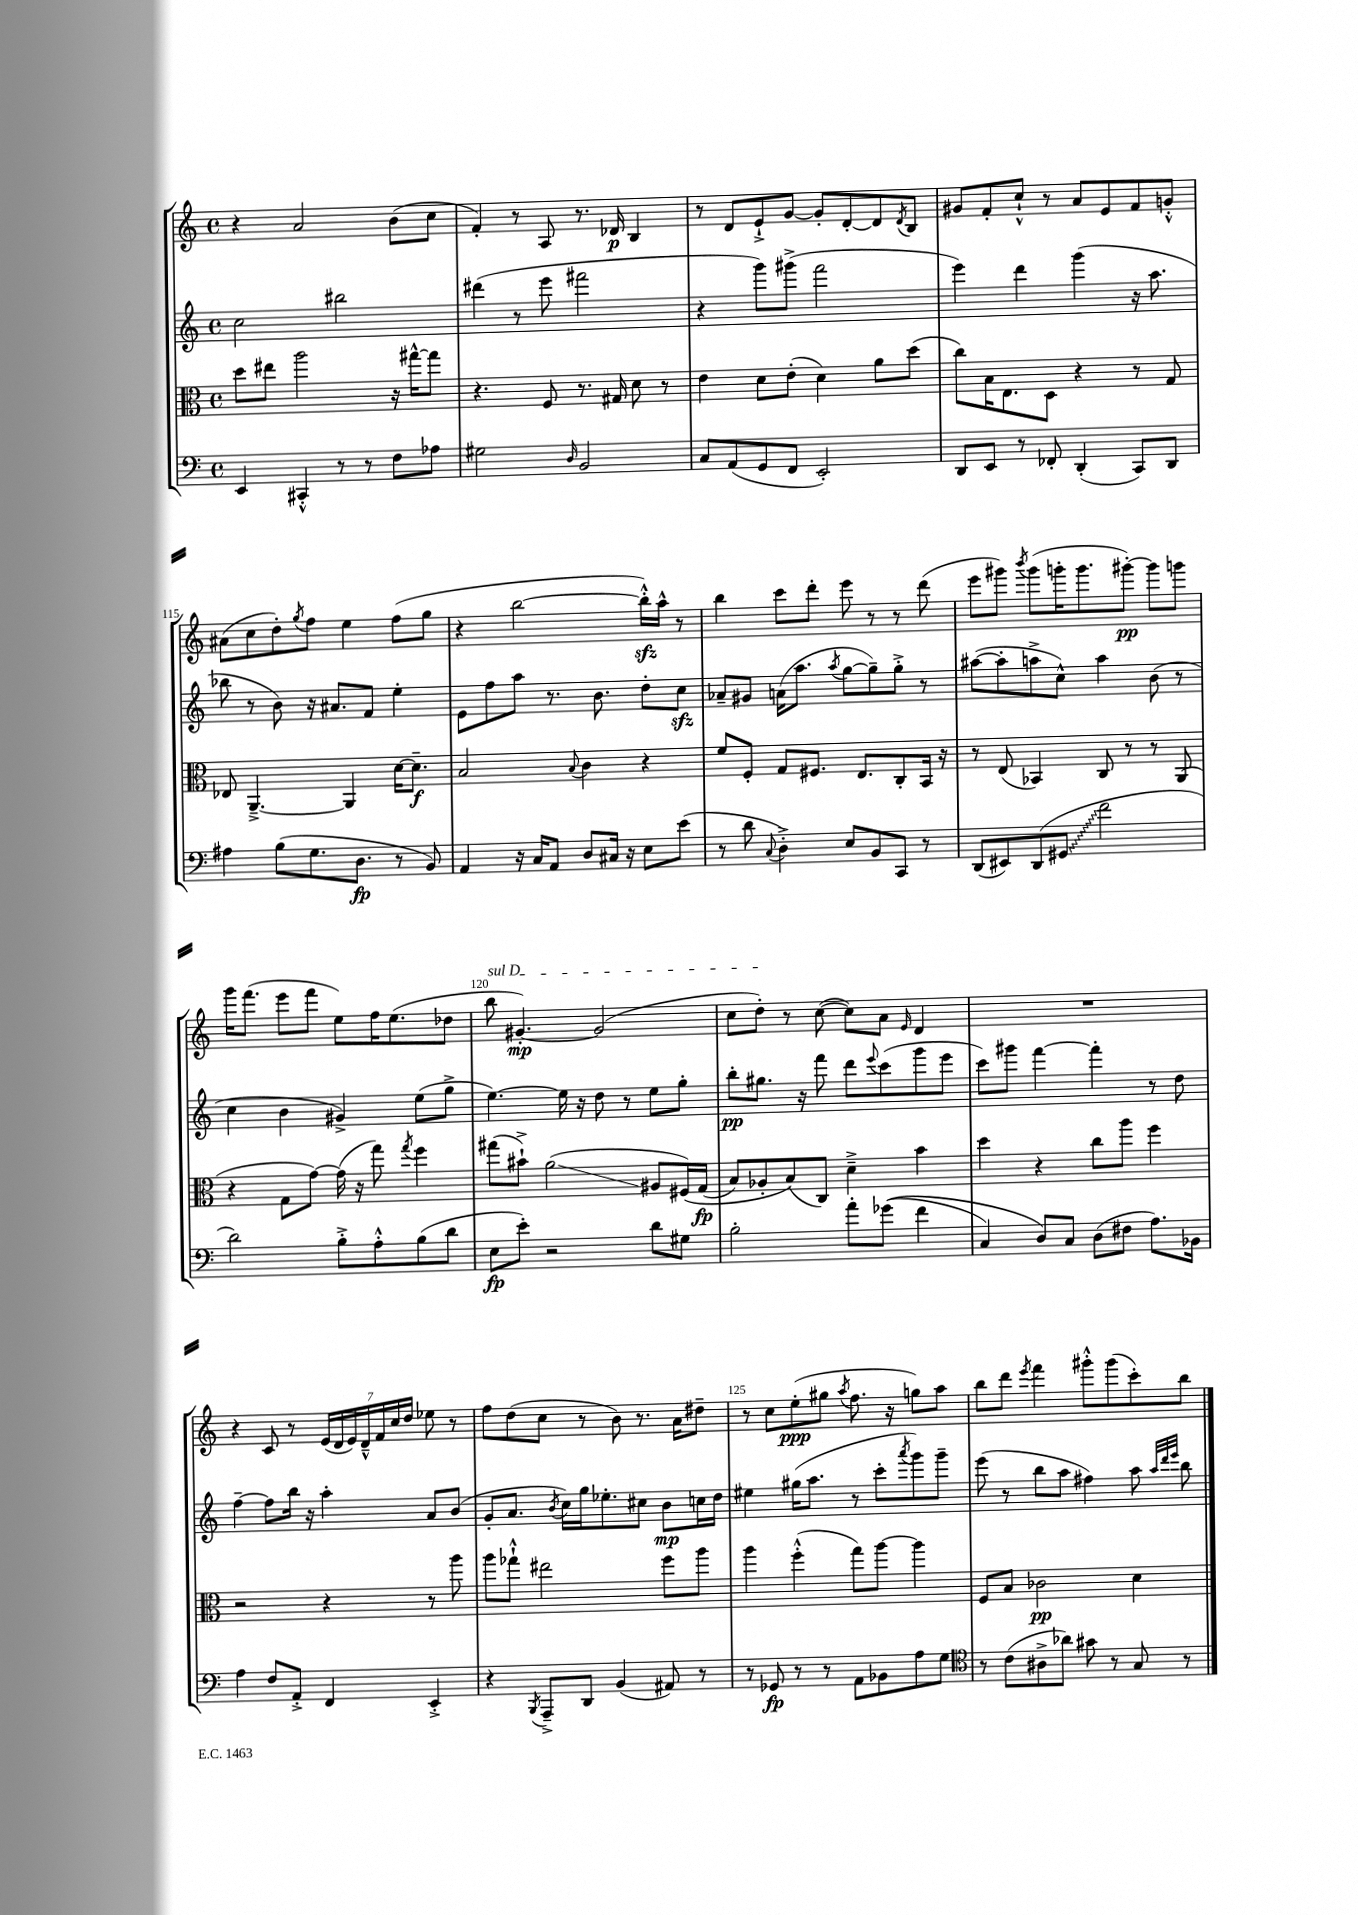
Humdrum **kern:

**kern	**kern	**kern	**kern
*staff4	*staff3	*staff2	*staff1
*clefF4	*clefC3	*clefG2	*clefG2
*k[]	*k[]	*k[]	*k[]
*M4/4	*M4/4	*M4/4	*M4/4
*met(c)	*met(c)	*met(c)	*met(c)
4EE	8dd	2cc	4r
.	8ee#	.	.
4CC#'^^	2aa	.	2a
8r	.	2bb#	.
8r	.	.	.
8F	16r	.	(8b
.	[16gg#^^	.	.
8A-	8gg#]	.	8cc
=	=	=	=
2G#	4.r	(4ddd#	4f')
.	.	8r	8r
.	8F	8eee	8A
16qqD	.	.	.
2BB	8.r	2fff#	8.r
.	16G#	.	16d-
.	8d	.	4B
.	8r	.	.
=	=	=	=
8C	4e	4r	8r
(8AA	.	.	8d
8GG	8d	8ggg)	8e`^
8FF	(8e'	(8ggg#^	[8g
2EE')	4d)	2fff	8g']
.	.	.	[8d'
.	8a	.	8d]
.	.	.	8qd
.	(8dd	.	8B
=	=	=	=
8DD	8cc)	4eee)	8g#
8EE	16B	.	8f'
.	8.E	.	.
8r	.	4ddd	8cc`^^
8FF-'	8D	.	8r
(4DD'	4r	(4ggg	8a
.	.	.	8e
8CC)	8r	16r	8f
.	.	8.aa	.
8DD	8G	.	8g'^^
=	=	=	=
4A#	8E-	8bb-	(8a#
.	[4.AA~^	8r	8cc
(8B	.	8b)	8dd')
.	.	.	8qgg
8.G	.	16r	8ff
.	.	8.a#	.
.	4AA]	.	4ee
8.D	.	.	.
.	.	8f	.
8r	[16d	4ee'	(8ff
.	8.d~]	.	.
8BB)	.	.	8gg
=	=	=	=
4AA	2B	8e	4r
.	.	8ff	.
16r	.	8aa	[2bb
16C	.	.	.
8AA	.	8.r	.
.	8qqB	.	.
8D	4c	.	.
.	.	8.b	.
16C#	.	.	.
16r	.	.	.
8E	4r	8dd'	16bb'^^])
.	.	.	16aa^^
(8e	.	8cc	8r
=	=	=	=
8r	8f	8a-~	4bb
8d	8F'	8g#	.
8qqC	.	.	.
4D'^)	8G	(16a	8ccc
.	.	8.aa	.
.	8.F#	.	8ddd'
.	.	8qaa	.
8E	.	[8gg	8eee
.	8.E	.	.
8BB	.	8gg~])	8r
8CC	8C'	8gg'^	8r
8r	16BB	8r	(8ddd
.	16r	.	.
=	=	=	=
(8DD	8r	([8aa#	8eee
8EE#)	(8E	8aa#']	8ggg#)
.	.	.	8qbbb
(8DD	4BB-)	8aa^	(8ggg#
8GG#	.	8cc^^)	16ggg'
.	.	.	8.ggg
2f	8C	4aa	.
.	8r	.	[8ggg#')
.	8r	(8b	8ggg#]
.	(8AA	8r	8ggg
=	=	=	=
2d)	4r	4cc	16ggg
.	.	.	(8.fff
.	8G	4b	8eee
.	[8g)	.	8fff
8B'^	(16g]	4g#^)	8ee)
.	16r	.	.
8A'^^	8gg)	.	16ff
.	.	.	(8.ee
.	8qgg	.	.
(8B	4ff	(8ee	.
8d	.	8gg^	8dd-
=	=	=	=
8E	(8gg#	[4.ee)	8bb
8e')	8b#`^)	.	[4.g#')
2r	(2a	.	.
.	.	16ee]	.
.	.	16r	.
.	.	8dd	(2g#]
.	.	8r	.
8d	8A#	8ee	.
8G#	&(16F#)	8gg'	.
.	(16G	.	.
=	=	=	=
2B'	8B)	8bb'	8cc
.	8A-'	8.gg#	8dd')
.	(8B&)	.	8r
.	.	16r	.
.	8C)	8fff	([8cc
8a'	4d~^	8ddd	8cc])
.	.	8qqeee	.
&((8g-	.	(8ccc	8a
.	.	.	16qqe
4f	4b	8ggg	4d
.	.	8eee	.
=	=	=	=
4C)	4dd	8ccc)	1r
.	.	8ggg#	.
8D&)	4r	[4fff	.
8C	.	.	.
(8D	8cc	4fff']	.
8F#	8aa	.	.
8.A)	4ff	8r	.
.	.	8dd	.
16BB-	.	.	.
=	=	=	=
4A	2r	[4ff~	4r
8F	.	8ff]	8c
8AA'^	.	16bb	8r
.	.	16r	.
4FF	4r	4aa'	(28e
.	.	.	28d
.	.	.	28e)
.	.	.	28d~^^
.	.	.	28f
.	.	.	28cc
.	.	.	28dd
4EE'^	8r	8a	8ee-
.	8aa	(8b	8r
=	=	=	=
4r	8aa	8g'	8ff
.	8gg-`^^	8.a	(8dd
8qBBB	.	.	.
8AAA~^	2ee#	.	8cc
.	.	8qb	.
.	.	16cc)	.
8DD	.	16gg	8r
.	.	8.ee-'	.
(4BB	.	.	8b)
.	.	8cc#	8.r
8AA#)	8ff	8b	.
.	.	.	16a
8r	8aa	16cc	8dd#~
.	.	16dd	.
=	=	=	=
8r	4aa	4ee#	8r
8GG-	.	.	8cc
8r	(4ff'^^	(16gg#	(8ee'
.	.	8.aa	.
8r	.	.	8gg#
.	.	.	8qaa
8AA	8gg)	8r	8.ff
8BB-	[8aa	8ccc'	.
.	.	.	16r
.	.	8qaaa	.
8A	4aa]	8ggg)	8gg)
8G	.	8ggg~	8aa
=	=	=	=
*clefC4	*	*	*
8r	8F	(8eee	8bb
(8c	8B	8r	8ddd
.	.	.	8qeee
8A#^	2c-	8bb	4fff
8a-)	.	8aa	.
8g#	.	4ff#)	8ggg#'^^
8r	.	.	(8ggg#
8G	4d	8aa	8ccc')
.	.	32qqaa	.
.	.	32qqddd	.
.	.	32qqeee	.
8r	.	8bb	8bb
==	==	==	==
*-	*-	*-	*-
